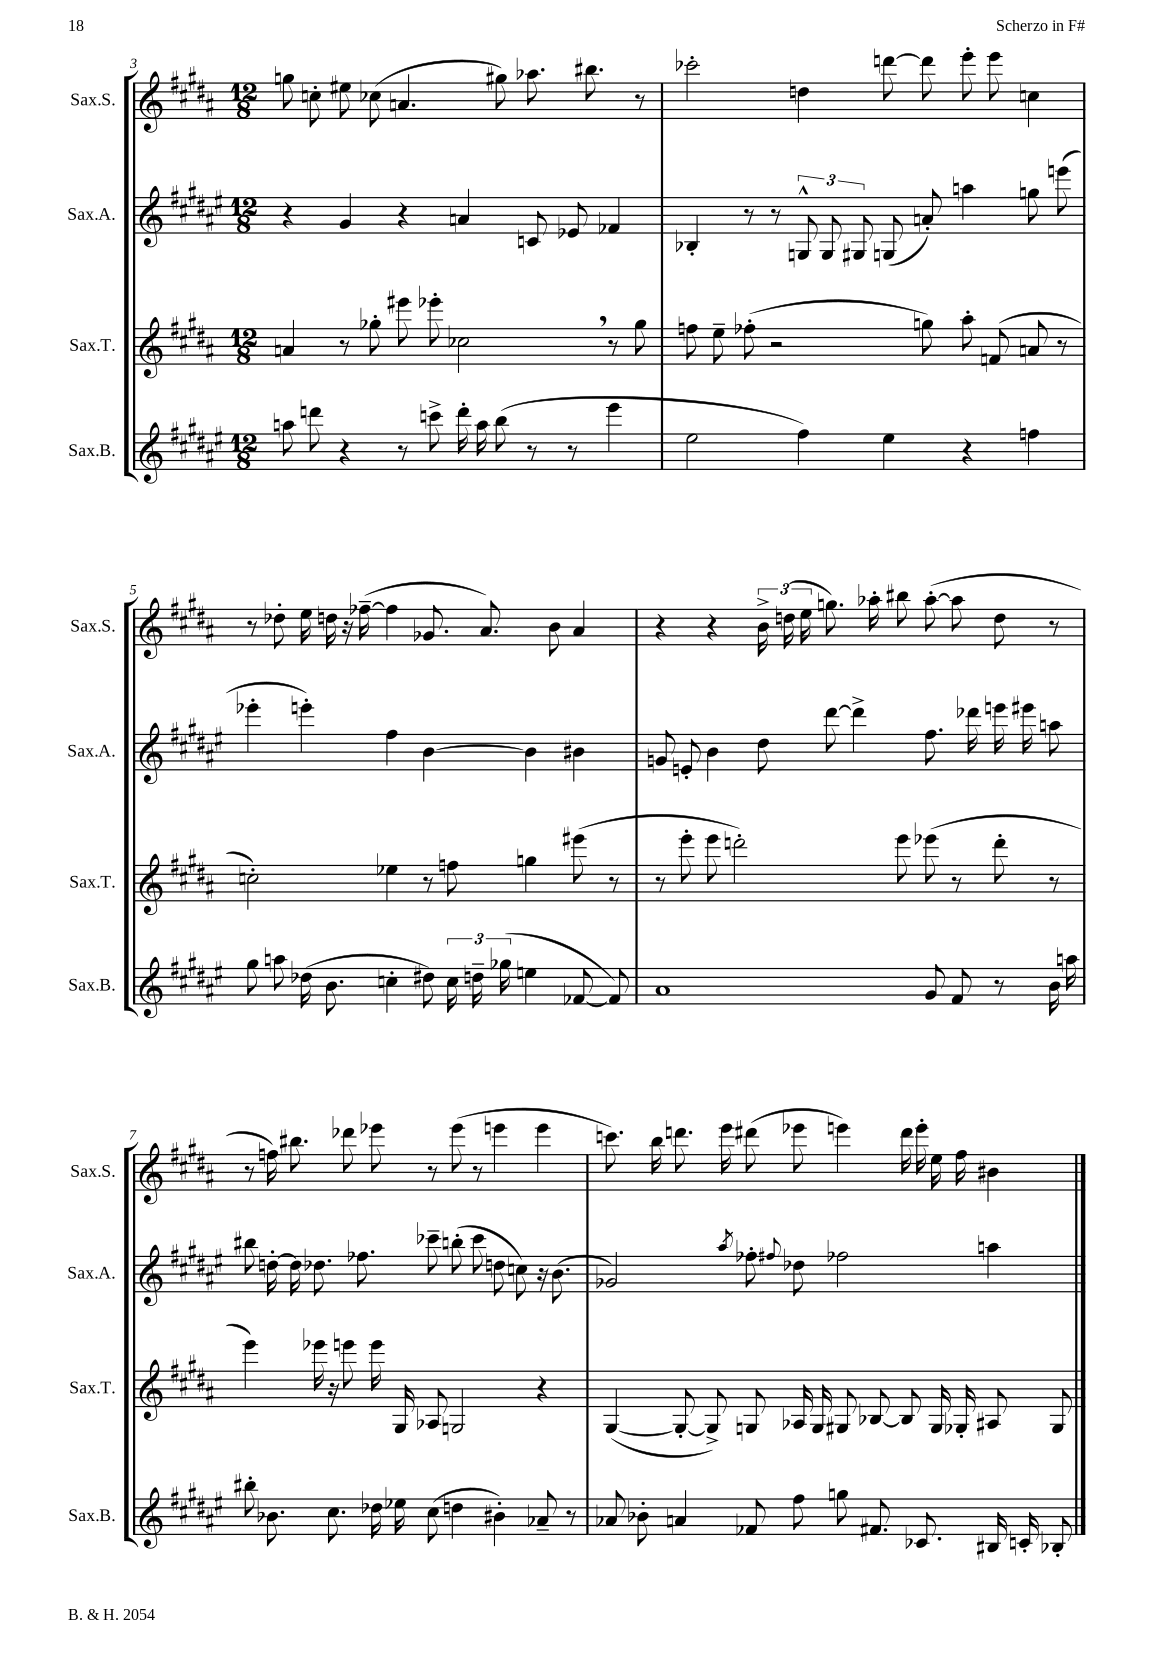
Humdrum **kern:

**kern	**kern	**kern	**kern
*part4	*part3	*part2	*part1
*staff4	*staff3	*staff2	*staff1
*I"Sax.B.	*I"Sax.T.	*I"Sax.A.	*I"Sax.S.
*I'Sax.B.	*I'Sax.T.	*I'Sax.A.	*I'Sax.S.
*clefG2	*clefG2	*clefG2	*clefG2
*k[f#c#g#d#a#e#]	*k[f#c#g#d#a#]	*k[f#c#g#d#a#e#]	*k[f#c#g#d#a#]
*M12/8	*M12/8	*M12/8	*M12/8
=3	=3	=3	=3
8aan\	4an/	4r	8ggn\
8dddn\	.	.	8ccn'\
4r	8r	4g#/	8ee#X\
.	8gg-X'\	.	(8cc-X\
8r	8eee#X\	4r	4.an/
8cccn^\	8eee-X'\	.	.
16ddd'\	2cc-X,\	4an/	.
16aa\	.	.	.
(8bb\	.	.	8gg#X\)
8r	.	8cn/	8.aa-X\
8r	.	8e-X/	.
.	.	.	8.bb#X\
4eee#\	8r	4f-X/	.
.	8gg-\	.	8r
=4	=4	=4	=4
2ee#\	8ffn\	4B-X'/	2ccc-X'\
.	8ee~\	.	.
.	(8ff-X'\	8r	.
.	2r	8r	.
4ff#\)	.	12Gn^^/	4ddn\
.	.	12G/	.
.	.	12G#X/	.
4ee#\	.	(8Gn/	[8dddn\
.	8ggn\)	8an'/)	8ddd\]
4r	8aa#'\	4aan\	8eee'\
.	(8fn/	.	8eee\
4ffn\	8an/	8ggn\	4ccn\
.	8r	(8eeen\	.
!!LO:LB:g=z
=5	=5	=5	=5
8gg#\	2ccn'\)	4eee-X'\	8r
8aan\	.	.	8dd-X'\
(16dd-X\	.	4eeen'\)	16ee\
8.b\	.	.	16ddn\
.	.	.	16r
.	.	.	([16ff-X~\
4ccn'\	4ee-X\	4ff#\	4ff-\]
8dd#X\)	8r	[4b\	8.g-X/
24cc\	8ffn\	.	.
24ddn~\	.	.	.
.	.	.	8.a#/)
(24gg-X\	.	.	.
4een\	4ggn\	4b\]	.
.	.	.	8b\
[8f-X/	(8eee#X\	4b#X\	4a#/
8f-/])	8r	.	.
=6	=6	=6	=6
1a#	8r	8gn/	4r
.	8eee'\	8en'/	.
.	8eee\	4b\	4r
.	2dddn'\)	.	.
.	.	8dd#\	24b^\
.	.	.	(24ddn\
.	.	.	24ee\
.	.	[8ddd#\	8.ggn\)
.	.	4ddd#^\]	.
.	.	.	16aa-X'\
.	8eee\	.	8bb#X\
8g#/	(8eee-X\	8.ff#\	([8aa-'\
8f#/	8r	.	8aa-\]
.	.	16ddd-X\	.
8r	8ddd'\	16eeen\	8dd\
.	.	16eee#X\	.
16b\	8r	8aan\	8r
16aan\	.	.	.
!!LO:LB:g=z
=7	=7	=7	=7
8bb#X'\	4eee\)	8bb#X\	8r
8.b-X\	.	[16ddn'\	16ffn\)
.	.	16dd\]	8.bb#X\
.	16eee-X\	8.dd-X\	.
8.cc#\	16r	.	.
.	8eeen\	.	8ddd-X\
.	.	8.ff-X\	.
16dd-X\	16eee\	.	8eee-X\
16ee-X\	16G#/	.	.
(8cc#\	8A-X/	8ccc-X~\	8r
4ddn\	2Gn/	(8bbn'\	(8eee-\
.	.	8ccc-\	8r
4b#X'\)	.	8ddn\	4eeen\
.	.	8ccn\)	.
8a-X~/	4r	16r	4eee\
.	.	(8.b\	.
8r	.	.	.
=8	=8	=8	=8
8a-X/	([4G#/	2g-X/)	8.cccn\)
8b-X'\	.	.	.
.	.	.	16bb\
4an/	8G#'/_	.	8.dddn\
.	8G#^/])	.	.
.	.	.	16eee\
.	.	8qaa#/	.
8f-X/	8Gn/	8ff-X'\	(8ddd#X\
.	.	8qqff#X/	.
8ff#\	16A-X/	8dd-X\	8eee-X\
.	16G/	.	.
8ggn\	8G#X/	2ff-X\	4eeen\)
8.f#X/	[8B-X/	.	.
.	8B-/]	.	16ddd#\
8.c-X/	.	.	16eee'\
.	16G#/	.	16ee\
.	16G-X'/	.	16ff#\
16B#X/	8A#X/	4aan\	4b#X\
16cn'/	.	.	.
8B-X'/	8G-/	.	.
==	==	==	==
*-	*-	*-	*-
